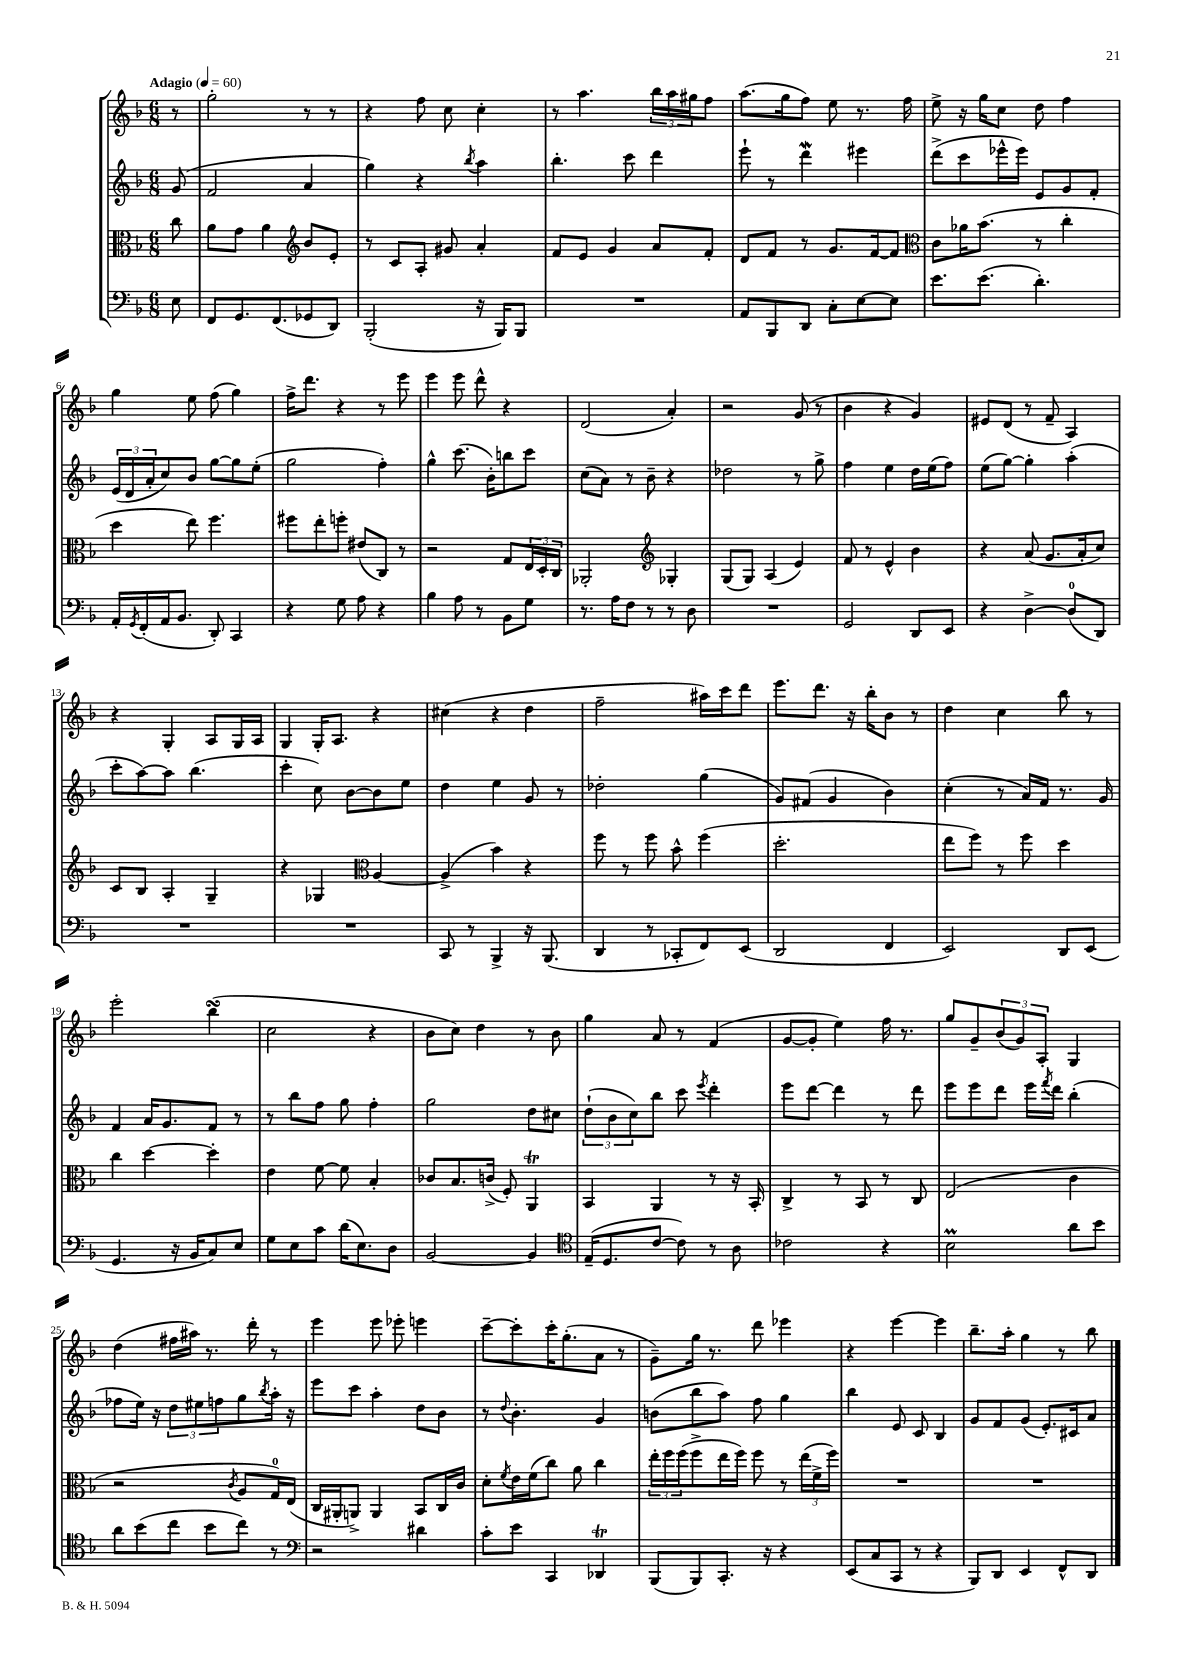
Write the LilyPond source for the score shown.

<<
\new StaffGroup <<
\new Staff = "s0" {
    \clef treble \key f \major \numericTimeSignature \time 6/8 \partial 8 \tempo "Adagio" 4 = 60
    r8 |
    g''2-. r8 r8 |
    r4 f''8 c''8 c''4-. |
    r8 a''4. \tuplet 3/2 { bes''16 a''16 gis''16 } f''8 |
    a''8.( g''16 f''8) e''8 r8. f''16 |
    e''8-> r16 g''16 c''8 d''8 f''4 |
    g''4 e''8 f''8( g''4) |
    f''16-> d'''8. r4 r8 e'''8 |
    e'''4 e'''8 d'''8-^ r4 |
    d'2( a'4-.) |
    r2 g'8( r8 |
    bes'4 r4 g'4) |
    eis'8 d'8( r8 f'8-- a4) |
    r4 g4-. a8 g16 a16 |
    g4 g16-. a8. r4 |
    cis''4( r4 d''4 |
    f''2-- ais''16) c'''16 d'''8 |
    e'''8. d'''8. r16 bes''16-. bes'8 r8 |
    d''4 c''4 bes''8 r8 |
    e'''2-. bes''4\turn( |
    c''2 r4 |
    bes'8 c''8) d''4 r8 bes'8 |
    g''4 a'8 r8 f'4( |
    g'8~ g'8-. e''4) f''16 r8. |
    g''8 g'8-- \tuplet 3/2 { bes'8( g'8) a8-. } g4 |
    d''4( fis''16 ais''16) r8. d'''16-. r8 |
    e'''4 e'''8 ees'''8-. e'''4 |
    c'''8~-- c'''8-. c'''16-. g''8.-.( a'8 r8 |
    g'8--) g''16 r8. d'''8 ees'''4 |
    r4 e'''4~ e'''4 |
    bes''8.-- a''16-. g''4 r8 bes''8 \bar "|." |
}
\new Staff = "s1" {
    \clef treble \key f \major \numericTimeSignature \time 6/8 \partial 8
    g'8( |
    f'2 a'4 |
    g''4) r4 \acciaccatura { bes''8 } a''4 |
    bes''4.-. c'''8 d'''4 |
    e'''8-! r8 d'''4\mordent eis'''4 |
    d'''8->( c'''8 ees'''16-^ ees'''16) e'8 g'8 f'8-. |
    \tuplet 3/2 { e'16( d'16 a'16-. } c''8) bes'8 g''8~ g''8 e''8-.( |
    g''2 f''4-.) |
    g''4-^ c'''8.( bes'16-.) b''8 c'''8 |
    c''8( a'8) r8 bes'8-- r4 |
    des''2 r8 g''8-> |
    f''4 e''4 d''16 e''16( f''8) |
    e''8( g''8~) g''4-. a''4-.( |
    c'''8-. a''8~) a''8 bes''4.( |
    c'''4-. c''8) bes'8~ bes'8 e''8 |
    d''4 e''4 g'8 r8 |
    des''2-. g''4( |
    g'8) fis'8( g'4 bes'4) |
    c''4-.( r8 a'16) f'16 r8. g'16 |
    f'4 a'16 g'8. f'8 r8 |
    r8 bes''8 f''8 g''8 f''4-. |
    g''2 d''8 cis''8 |
    \tuplet 3/2 { d''8-!( bes'8 c''8) } bes''8 c'''8 \acciaccatura { e'''8 } d'''4-. |
    e'''8 d'''8~ d'''4 r8 d'''8 |
    e'''8 e'''8 d'''8 e'''16 \acciaccatura { f'''8 } d'''16 bes''4-.( |
    fes''8 e''16) r16 \tuplet 3/2 { d''8 eis''8 f''8 } g''8 \acciaccatura { bes''8 } a''16-. r16 |
    e'''8 c'''8 a''4-. d''8 bes'8 |
    r8 \appoggiatura { d''8 } bes'4.-. g'4 |
    b'8( bes''8 a''8) f''8 g''4 |
    bes''4 e'8 c'8 bes4 |
    g'8 f'8 g'8( e'8.-.) cis'16 a'8 \bar "|." |
}
\new Staff = "s2" {
    \clef alto \key f \major \numericTimeSignature \time 6/8 \partial 8
    c''8 |
    a'8 g'8 a'4 \clef treble bes'8 e'8-. |
    r8 c'8 a8-. gis'8 a'4-. |
    f'8 e'8 g'4 a'8 f'8-. |
    d'8 f'8 r8 g'8. f'16~ f'8 |
    \clef alto c'8 aes'16 bes'8.( r8 c''4-. |
    d''4 e''8) f''4. |
    fis''8 e''8-. f''8-. eis'8( c8) r8 |
    r2 g8 \tuplet 3/2 { e16 d16-. c16 } |
    aes,2-. \clef treble ges4-. |
    g8( g8) a4( e'4) |
    f'8 r8 e'4-^ bes'4 |
    r4 a'8( g'8. a'16-. c''8) |
    c'8 bes8 a4-. g4-- |
    r4 ges4 \clef alto a4~ |
    a4->( bes'4) r4 |
    f''8 r8 f''8 bes'8-^ f''4( |
    d''2.-. |
    e''8 f''8) r8 f''8 d''4 |
    c''4 d''4~ d''4-. |
    e'4 f'8~ f'8 bes4-. |
    ces'8 bes8. c'16->( f8-.) a,4\trill |
    bes,4 a,4 r8 r16 bes,16-. |
    c4-> r8 bes,8 r8 c8 |
    e2( c'4 |
    r2 \acciaccatura { c'8 } a8 g16-0) e16( |
    c16 ais,16-. a,8->) a,4 bes,8 c16 c'16 |
    d'8-. \acciaccatura { f'8 } e'16 f'16( c''8) a'8 c''4 |
    \tuplet 3/2 { e''16-. f''16 f''16( } f''8-> e''16 f''16) f''8 r8 \tuplet 3/2 { e''16( f'16-> f''16) } |
    R2. |
    R2. \bar "|." |
}
\new Staff = "s3" {
    \clef bass \key f \major \numericTimeSignature \time 6/8 \partial 8
    e8 |
    f,8 g,8. f,8.( ges,8 d,8) |
    bes,,2-.( r16 bes,,16) bes,,8 |
    R2. |
    a,8 bes,,8 d,8 c8-. e8~ e8 |
    e'8. e'8.( d'4.-.) |
    a,16-. \acciaccatura { g,8 } f,16-.( a,16 bes,8. d,8-.) c,4 |
    r4 g8 a8 r4 |
    bes4 a8 r8 bes,8 g8 |
    r8. a16 f8 r8 r8 d8 |
    R2. |
    g,2 d,8 e,8 |
    r4 d4~-> d8-0( d,8) |
    R2. |
    R2. |
    c,8 r8 bes,,4-> r16 bes,,8.( |
    d,4 r8 ces,8-. f,8) e,8( |
    d,2 f,4 |
    e,2) d,8 e,8( |
    g,4. r16 bes,16 c8) e8 |
    g8 e8 c'8 d'16( e8.) d8 |
    bes,2~ bes,4 |
    \clef tenor e16--( d8. c'8~ c'8) r8 a8 |
    ces'2 r4 |
    bes2\prall a'8 bes'8 |
    a'8 bes'8( c''8 bes'8 c''8) r8 |
    \clef bass r2 dis'4 |
    c'8-. e'8 c,4 des,4\trill |
    bes,,8( bes,,8) c,8.-. r16 r4 |
    e,8( c8 c,8 r8 r4 |
    bes,,8) d,8 e,4 f,8-^ d,8 \bar "|." |
}
>>
>>
